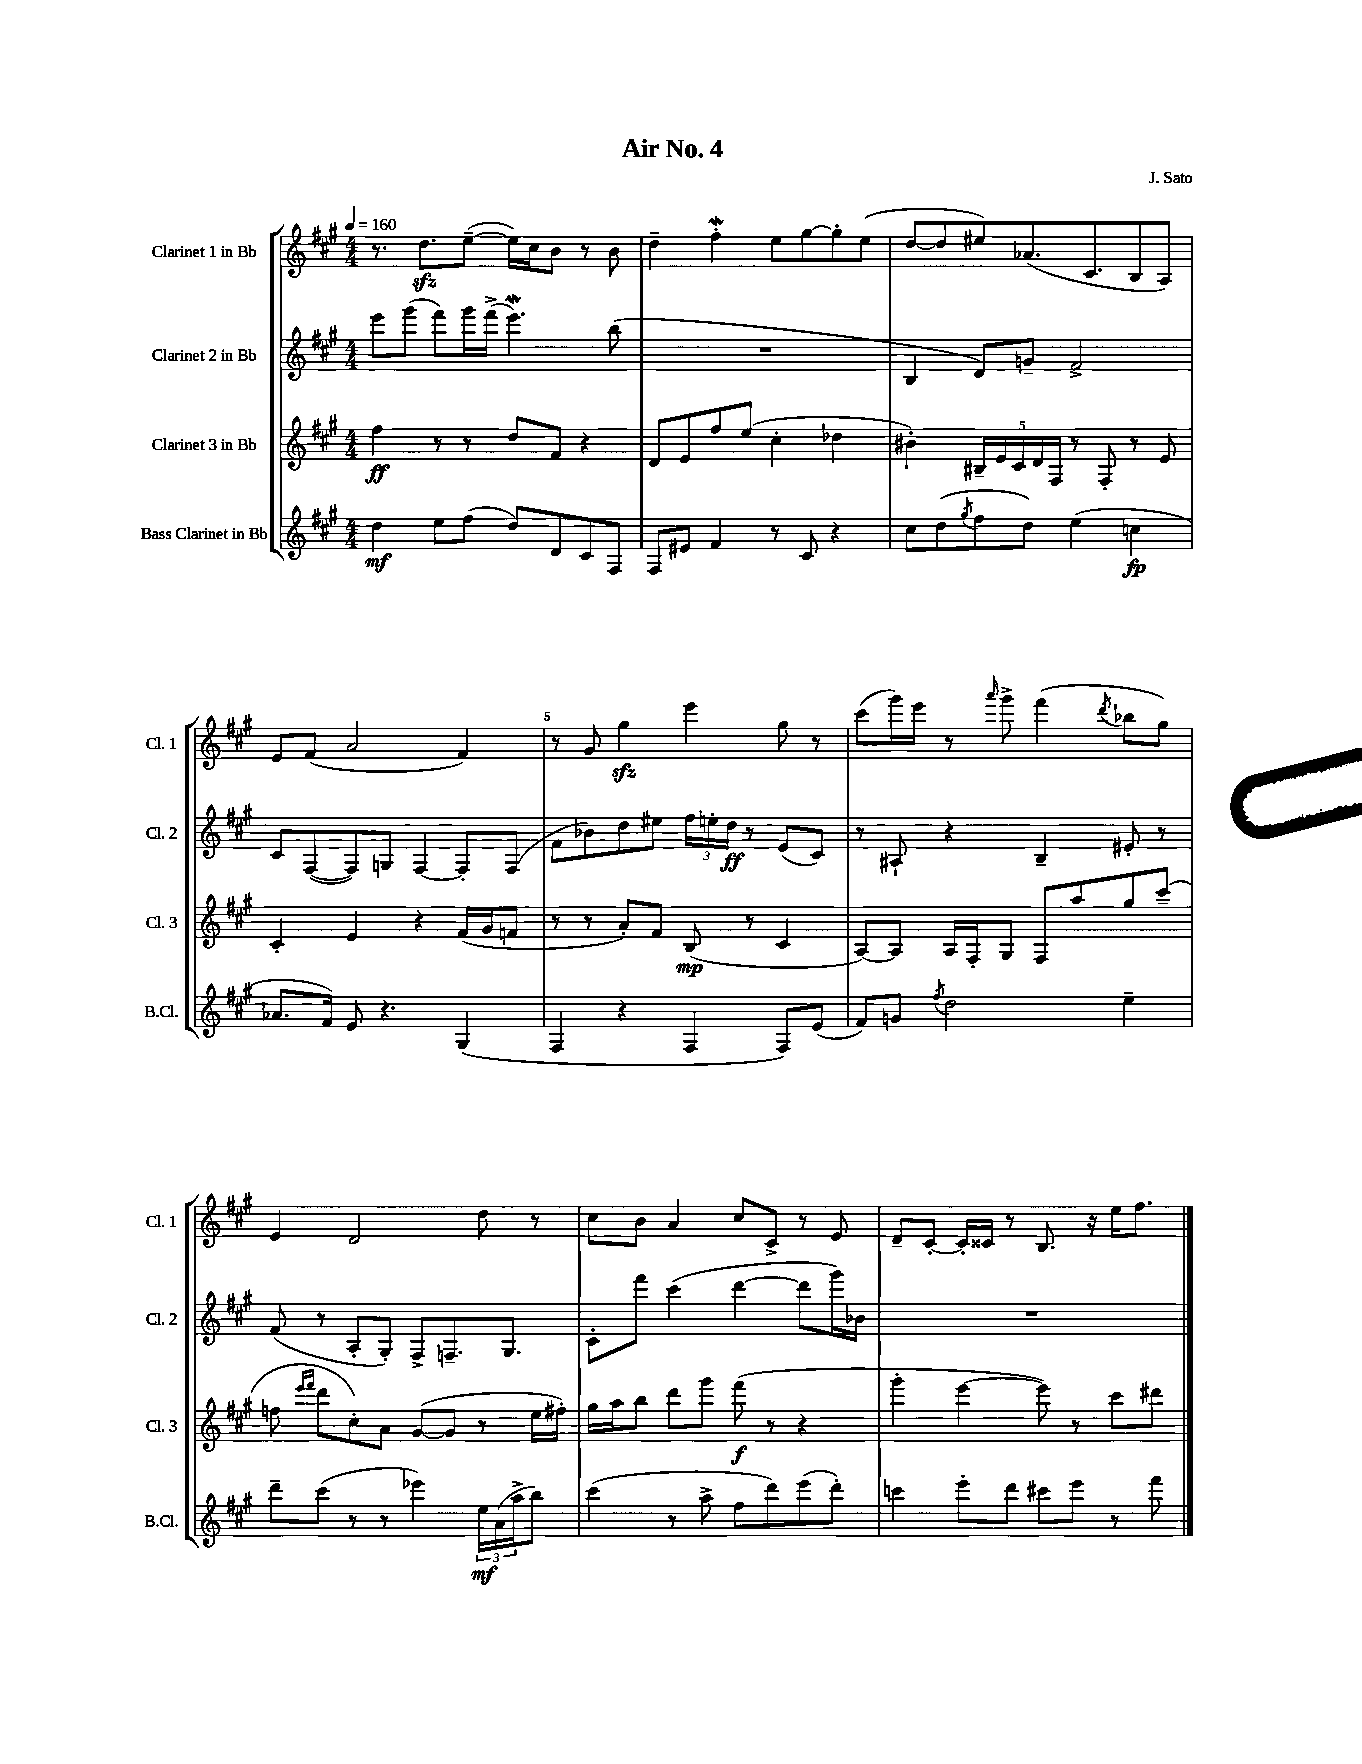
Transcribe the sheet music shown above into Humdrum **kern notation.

**kern	**kern	**kern	**kern
*staff4	*staff3	*staff2	*staff1
*clefG2	*clefG2	*clefG2	*clefG2
*k[f#c#g#]	*k[f#c#g#]	*k[f#c#g#]	*k[f#c#g#]
*M4/4	*M4/4	*M4/4	*M4/4
*MM160	*MM160	*MM160	*MM160
4dd	4ff#	8eee	8.r
.	.	(8ggg#	.
.	.	.	8.dd
8ee	8r	8fff#)	.
(8ff#	8r	16ggg#	([8ee~
.	.	(16fff#^	.
8dd)	8dd	4.eee)	16ee])
.	.	.	16cc#
8d	8f#	.	8b
8c#	4r	.	8r
8F#	.	(8bb	8b
=	=	=	=
8F#	8d	1r	4dd~
8e#	8e	.	.
4f#	8ff#	.	4ff#'
.	(8ee	.	.
8r	4cc#'	.	8ee
8c#	.	.	[8gg#
4r	4dd-	.	8gg#']
.	.	.	(8ee
=	=	=	=
8cc#	4b#')	4B	[8dd
(8dd	.	.	8dd]
8qgg#	.	.	.
8ff#	20B#~	8d)	8ee#)
.	20e	.	.
.	20c#	.	.
8dd)	.	8g~	(8.a-
.	20d	.	.
.	20F#	.	.
(4ee	8r	2f#^	.
.	.	.	8.c#
.	8F#'	.	.
4cc	8r	.	8B
.	8e	.	8A)
=	=	=	=
8.a-	4c#'	8c#	8e
.	.	([8F#	(8f#
16f#)	.	.	.
8e	4e	8F#])	2a
4.r	.	8G	.
.	4r	[4F#	.
(4G#	(16f#	8F#']	4f#)
.	16g#	.	.
.	8f	(8F#	.
=	=	=	=
4F#	8r	8f#	8r
.	8r	8b-)	8g#
4r	8a')	8dd	4gg#
.	8f#	8ee#	.
4F#	(8B	24ff#	4eee
.	.	24ee'	.
.	.	24dd	.
.	8r	8r	.
8F#)	4c#	(8e	8gg#
(8e	.	8c#)	8r
=	=	=	=
8f#)	[8A)	8r	(8ccc#
8g	8A]	8A#`	16ggg#)
.	.	.	16eee
8qff#	.	.	.
2dd	16A	4r	8r
.	16F#'	.	.
.	.	.	16qqaaa
.	8G#	.	8ggg#^
.	8F#	4B~	(4fff#
.	8aa	.	.
.	.	.	8qddd
4ee~	8gg#	8e#'	8bb-
.	(8ccc#~	8r	8gg#)
=	=	=	=
8ddd~	8ff	(8f#	4e
.	16qqeee	.	.
.	16qqfff#	.	.
(8ccc#	8ddd	8r	.
8r	8cc#')	8A'	2d
8r	8a	8G#')	.
4eee-)	([8g#	8F#^	.
.	8g#]	8.F~	.
24ee	8r	.	8dd
(24a	.	.	.
.	.	8.G#	.
24aa^	.	.	.
8bb)	16ee	.	8r
.	16ff#')	.	.
=	=	=	=
(4ccc#	16gg#	8c#'	8cc#
.	16aa	.	.
.	8bb	8fff#	8b
8r	8ddd	(4ccc#	4a
8aa^	8ggg#	.	.
8ff#	(8fff#	[4ddd	8cc#
8ddd)	8r	.	8c#^
(8eee	4r	8ddd]	8r
8ddd')	.	16ggg#)	8e
.	.	16b-	.
=	=	=	=
4ccc	4ggg#'	1r	8d~
.	.	.	[8c#'
8eee'	[4eee	.	16c#']
.	.	.	16c##
8ddd	.	.	8r
8ccc#	8eee])	.	8.B
8eee	8r	.	.
.	.	.	16r
8r	8ccc#	.	16ee
.	.	.	8.ff#
8fff#	8ddd#	.	.
==	==	==	==
*-	*-	*-	*-
